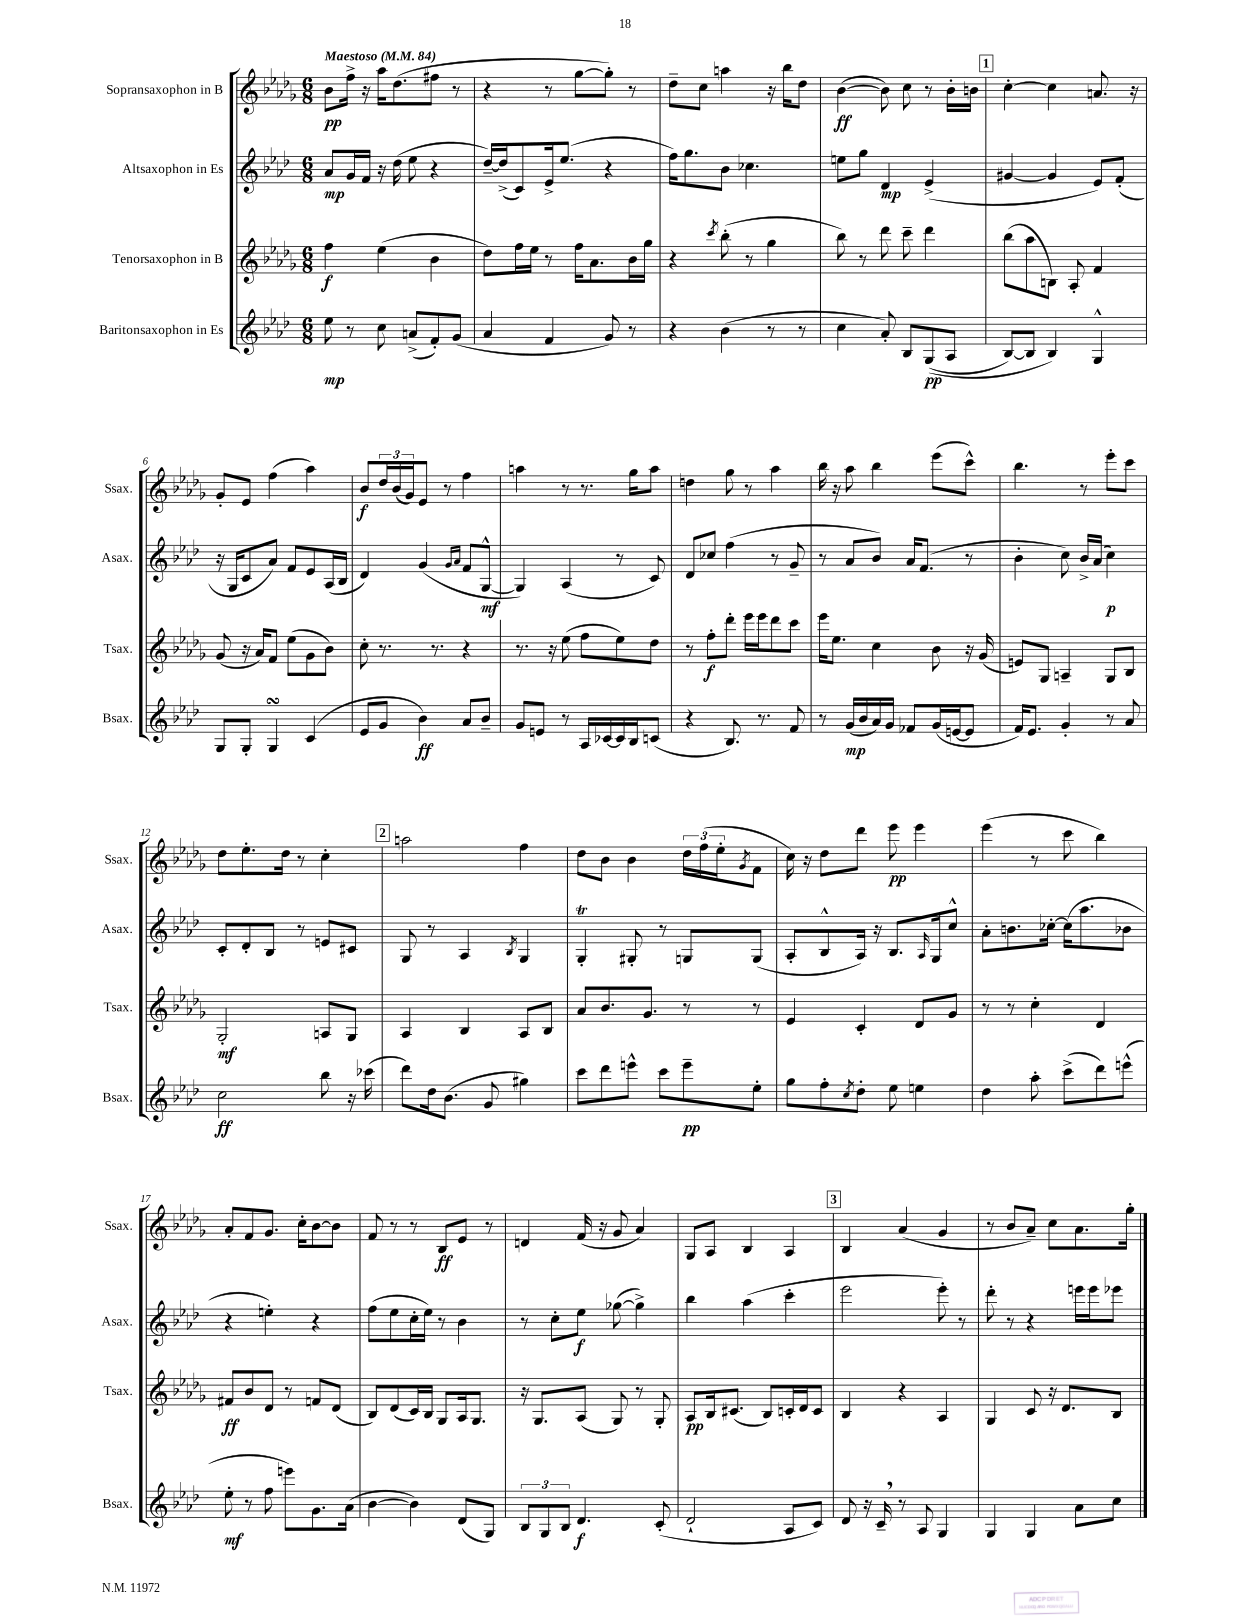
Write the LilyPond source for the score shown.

<<
\new StaffGroup <<
\new Staff = "s0" \with { instrumentName = "Sopransaxophon in B" shortInstrumentName = "Ssax." } {
    \clef treble \key des \major \numericTimeSignature \time 6/8 \tempo "Maestoso" 4 = 84
    bes'8\pp f''16-> r16 aes''16 des''8.( fis''8 r8 |
    r4 r8 ges''8~ ges''8-.) r8 |
    des''8-- c''8 a''4 r16 bes''16 des''8 |
    bes'4~\ff( bes'8) c''8 r8 bes'16-. b'16 |
    \mark \markup { \box "1" } c''4~-. c''4 a'8. r16 |
    ges'8-. ees'8 f''4( aes''4) |
    bes'8\f \tuplet 3/2 { des''16 bes'16( ges'16) } ees'8 r8 f''4 |
    a''4 r8 r8. ges''16 a''8 |
    d''4 ges''8 r8 aes''4 |
    bes''16 r16 aes''8 bes''4 ees'''8( c'''8-^) |
    bes''4. r8 ees'''8-. c'''8 |
    des''8 ees''8.-. des''16 r8 c''4-. |
    \mark \markup { \box "2" } a''2 f''4 |
    des''8 bes'8 bes'4 \tuplet 3/2 { des''16 f''16( ees''16-. } \acciaccatura { ges'8 } f'8 |
    c''16) r16 des''8 des'''8 ees'''8\pp ees'''4 |
    ees'''4( r8 c'''8 bes''4) |
    aes'8-. f'8 ges'8. c''16-. bes'8~ bes'8 |
    f'8 r8 r8 bes8\ff ees'8 r8 |
    d'4 f'16( r16 ges'8 aes'4) |
    ges8 aes8 bes4 aes4 |
    \mark \markup { \box "3" } bes4 aes'4( ges'4 |
    r8 bes'8 aes'8--) c''8 aes'8. ges''16-. \bar "|." |
}
\new Staff = "s1" \with { instrumentName = "Altsaxophon in Es" shortInstrumentName = "Asax." } {
    \clef treble \key aes \major \numericTimeSignature \time 6/8
    aes'8\mp g'16 f'16 r16 des''16( ees''8 r4 |
    des''16~--) des''16->( c'8) ees'16-> ees''8.( r4 |
    f''16) g''8. bes'8 ces''4. |
    e''8 g''8 des'4\mp ees'4->( |
    \mark \markup { \box "1" } gis'4~ gis'4 ees'8) f'8-.( |
    r16 g16 c'8 aes'8) f'8 ees'8 aes16( bes16 |
    des'4) g'4( \grace { g'16 aes'16 } f'8 g8~-^\mf |
    g4) aes4( r8 c'8) |
    des'8 ces''8 f''4( r8 g'8-- |
    r8 aes'8 bes'8) aes'16 f'8.( r8 |
    bes'4-. c''8) bes'16-> aes'16( c''4\p) |
    c'8-. des'8-. bes8 r8 e'8 cis'8 |
    \mark \markup { \box "2" } g8 r8 aes4 \acciaccatura { bes8 } g4 |
    g4-.\trill gis8-. r8 g8 g8( |
    aes8-. bes8-^ aes16) r16 bes8. \grace { aes16 } g16 c''8-^ |
    aes'8-. b'8. ces''16~-. ces''16( aes''8. bes'8 |
    r4 e''4-.) r4 |
    f''8( ees''8 c''16-. ees''16) r8 bes'4 |
    r8 c''8-. ees''8\f ges''8~( ges''4->) |
    bes''4 aes''4( c'''4-. |
    \mark \markup { \box "3" } ees'''2 ees'''8-.) r8 |
    des'''8-. r8 r4 e'''16 e'''16 ees'''8 \bar "|." |
}
\new Staff = "s2" \with { instrumentName = "Tenorsaxophon in B" shortInstrumentName = "Tsax." } {
    \clef treble \key des \major \numericTimeSignature \time 6/8
    f''4\f ees''4( bes'4 |
    des''8) f''16 ees''16 r8 f''16 aes'8. bes'16 ges''16 |
    r4 \acciaccatura { c'''8 } bes''8-.( r8 ges''4 |
    bes''8) r8 des'''8 c'''8-- des'''4 |
    \mark \markup { \box "1" } bes''8( aes''8 b8) aes8-. f'4 |
    ges'8( r16 aes'16) f'8 ees''8( ges'8 bes'8) |
    c''8-. r8. r8. r4 |
    r8. r16 ees''8( f''8 ees''8) des''8 |
    r8 f''8-.\f des'''8-. ees'''16 ees'''16 des'''8 c'''8 |
    ees'''16 ees''8. c''4 bes'8 r16 ges'16( |
    e'8) ges8 a4-- ges8 bes8 |
    ges2-.\mf a8 ges8 |
    \mark \markup { \box "2" } aes4 bes4 aes8 bes8 |
    aes'8 bes'8. ges'8. r8 r8 |
    ees'4 c'4-. des'8 ges'8 |
    r8 r8 c''4-. des'4 |
    fis'8\ff bes'8 des'8 r8 f'8 des'8( |
    bes8) des'8( c'16) bes16 ges8 aes16 ges8. |
    r16 ges8. aes8( ges8) r8 ges8-. |
    aes8\pp bes16 cis'8.( bes8) c'16-. des'16 c'8 |
    \mark \markup { \box "3" } bes4 r4 aes4 |
    ges4 c'8 r16 des'8. bes8 \bar "|." |
}
\new Staff = "s3" \with { instrumentName = "Baritonsaxophon in Es" shortInstrumentName = "Bsax." } {
    \clef treble \key aes \major \numericTimeSignature \time 6/8
    ees''8\mp r8 c''8 a'8->( f'8-.) g'8( |
    aes'4 f'4 g'8) r8 |
    r4 bes'4( r8 r8 |
    c''4 aes'8-.) bes8 g8\pp(\( aes8 |
    \mark \markup { \box "1" } bes8~) bes8 bes4\) g4-^ |
    g8 g8-. g4\turn c'4( |
    ees'8 g'8 bes'4\ff) aes'8 bes'8-- |
    g'8 e'8 r8 aes16 ces'16~ ces'16 bes16 c'8( |
    r4 bes8.) r8. f'8 |
    r8 g'16\mp( bes'16 aes'16) g'16 fes'8 g'16( e'16~ e'8 |
    f'16) ees'8. g'4-. r8 aes'8 |
    c''2\ff bes''8 r16 ces'''16( |
    \mark \markup { \box "2" } des'''8) des''16 bes'8.( g'8 gis''4) |
    c'''8 des'''8 e'''8-^ c'''8 e'''8--\pp ees''8-. |
    g''8 f''8-. \acciaccatura { c''8 } des''8-. ees''8 e''4 |
    des''4 aes''8-. c'''8->( des'''8) e'''8-^( |
    ees''8-.\mf r8 f''8 e'''8) g'8. aes'16( |
    bes'4~ bes'4) des'8( g8) |
    \tuplet 3/2 { bes8 g8 bes8 } des'4.\f c'8-.( |
    des'2-! aes8 c'8) |
    \mark \markup { \box "3" } des'8 r16 c'16-- \breathe r8 aes8 g4 |
    g4 g4 aes'8 c''8 \bar "|." |
}
>>
>>
